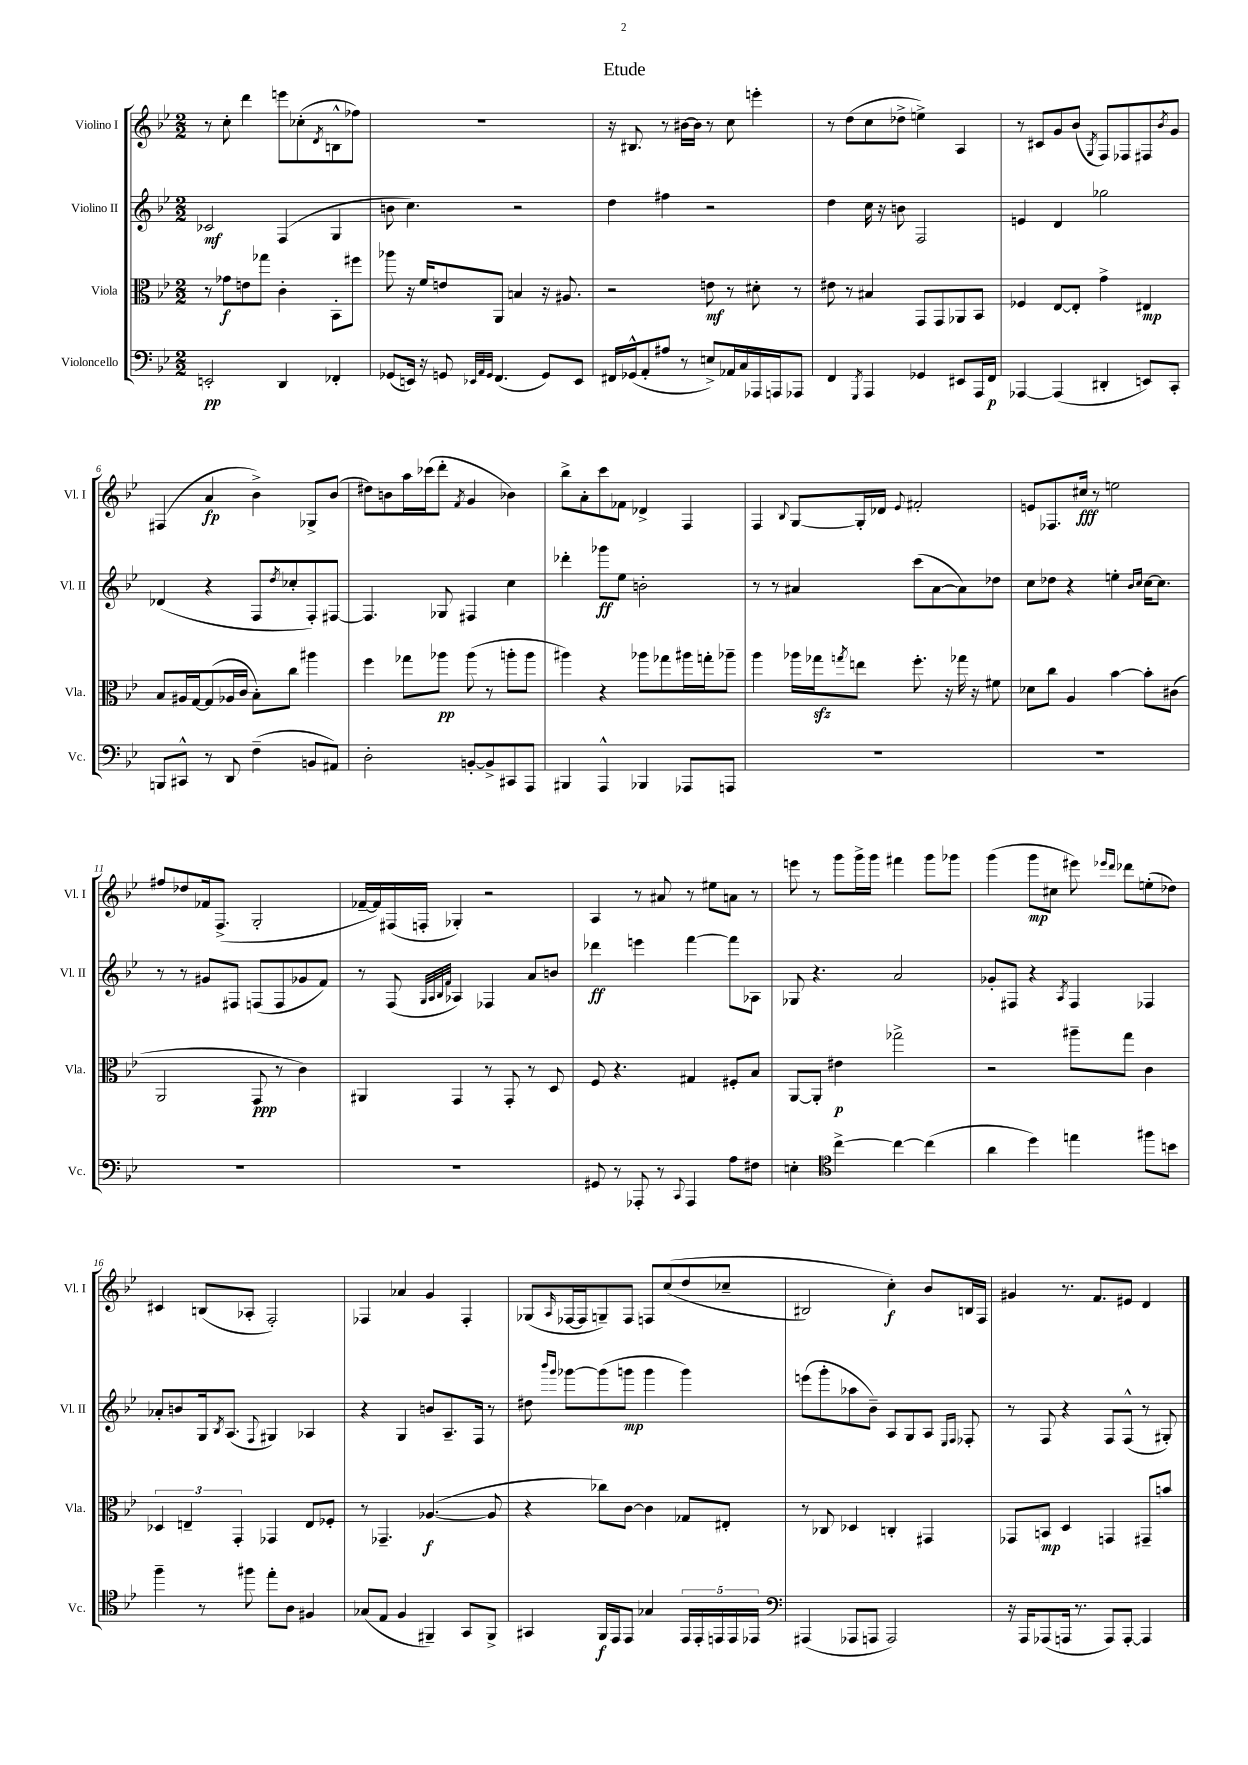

**kern	**dynam	**kern	**dynam	**kern	**dynam	**kern	**dynam
*part4	*part4	*part3	*part3	*part2	*part2	*part1	*part1
*staff4	*staff4	*staff3	*staff3	*staff2	*staff2	*staff1	*staff1
*I"Violoncello	*	*I"Viola	*	*I"Violino II	*	*I"Violino I	*
*I'Vc.	*	*I'Vla.	*	*I'Vl. II	*	*I'Vl. I	*
*clefF4	*	*clefC3	*	*clefG2	*	*clefG2	*
*k[b-e-]	*	*k[b-e-]	*	*k[b-e-]	*	*k[b-e-]	*
*M2/2	*	*M2/2	*	*M2/2	*	*M2/2	*
=1	=1	=1	=1	=1	=1	=1	=1
2EEn'/	pp	8r	.	2c-X/	mf	8r	.
.	.	8g-X\L	f	.	.	8cc'\	.
.	.	8en\	.	.	.	4ddd\	.
.	.	8gg-X\J	.	.	.	.	.
4DD/	.	4c'\	.	(4F/	.	8eeen\L	.
.	.	.	.	.	.	(8cc-X'\	.
.	.	.	.	.	.	8qd/	.
4FF-X'/	.	8BB-'\L	.	4G/	.	8Bn^^\	.
.	.	8ff#X\J	.	.	.	8ff-X\J)	.
=2	=2	=2	=2	=2	=2	=2	=2
(8GG-X/L	.	8aa-X\	.	8bn\	.	1r	.
16EEn/Jk)	.	16r	.	4.cc\)	.	.	.
16r	.	16f/KL	.	.	.	.	.
8GGn/	.	8en/	.	.	.	.	.
32qqEE-X/LLL	.	.	.	.	.	.	.
32qqAA/	.	.	.	.	.	.	.
32qqGG/JJJ	.	.	.	.	.	.	.
(4.FF/	.	8AA/J	.	.	.	.	.
.	.	4Bn/	.	2r	.	.	.
8GG/L)	.	16r	.	.	.	.	.
.	.	8.A#X/	.	.	.	.	.
8EE-/J	.	.	.	.	.	.	.
=3	=3	=3	=3	=3	=3	=3	=3
16FF#X/LL	.	2r	.	4dd\	.	16r	.
(16GG-X^^/J	.	.	.	.	.	8.B#X/	.
8AA'/	.	.	.	.	.	.	.
8A#X/J	.	.	.	4ff#X\	.	8r	.
8r	.	.	.	.	.	[16b#X\LL	.
.	.	.	.	.	.	16b#\JJ]	.
8En^/L)	.	8en\	mf	2r	.	8r	.
16AA-X/L	.	8r	.	.	.	8cc\	.
16C/	.	.	.	.	.	.	.
16AAA-X/	.	8d#X'\	.	.	.	4eeen'\	.
16AAAn/J	.	.	.	.	.	.	.
8AAA-X/J	.	8r	.	.	.	.	.
=4	=4	=4	=4	=4	=4	=4	=4
4FF/	.	8e#X\	.	4dd\	.	8r	.
.	.	8r	.	.	.	(8dd\L	.
8qGGG/	.	.	.	.	.	.	.
4AAA/	.	4B#X/	.	16cc\	.	8cc\	.
.	.	.	.	16r	.	.	.
.	.	.	.	8bn\	.	8dd-X^\J	.
4GG-X/	.	8GG/L	.	2F/	.	4een^\)	.
.	.	8GG/	.	.	.	.	.
8EE#X/L	.	8AA-X/	.	.	.	4A/	.
16AAA/L	.	8BB-/J	.	.	.	.	.
16FF/JJ	p	.	.	.	.	.	.
=5	=5	=5	=5	=5	=5	=5	=5
[4AAA-X/	.	4F-X/	.	4en/	.	8r	.
.	.	.	.	.	.	8c#X/L	.
(4AAA-/]	.	[8E-/L	.	4d/	.	8g/	.
.	.	8E-'/J]	.	.	.	(8b-/J	.
.	.	.	.	.	.	8qG/	.
4DD#X'/	.	4g^\	.	2gg-X\	.	8F/L)	.
.	.	.	.	.	.	8F-X/	.
8EEn/L)	.	4E#X/	mp	.	.	8F#X/	.
.	.	.	.	.	.	8qb-/	.
8CC'/J	.	.	.	.	.	8g/J	.
!!LO:LB:g=z
=6	=6	=6	=6	=6	=6	=6	=6
8BBBn/L	.	8B-/L	.	(4d-X/	.	(4F#X/	.
8CC#X^^/J	.	16A#X/L	.	.	.	.	.
.	.	[16G/J	.	.	.	.	.
8r	.	(8G/]	.	4r	.	4a/	fp
8DD/	.	16A-X/L	.	.	.	.	.
.	.	16c/JJ	.	.	.	.	.
(4F~\	.	8B-'\L)	.	8F/L	.	4b-^\)	.
.	.	.	.	8qdd/	.	.	.
.	.	8cc\J	.	8cc-X'/	.	.	.
8BBn/L	.	4aa#X\	.	8F'/)	.	8G-X^/L	.
8AA#X/J)	.	.	.	[8F#X/J	.	(8b-/J	.
=7	=7	=7	=7	=7	=7	=7	=7
2D'\	.	4ff\	.	4.F#/]	.	8dd#X\L)	.
.	.	.	.	.	.	8bn\	.
.	.	8gg-X\L	.	.	.	16aa\L	.
.	.	.	.	.	.	(16ccc-X\J	.
.	.	8aa-X\J	pp	8G-X/	.	8ddd'\J	.
.	.	.	.	.	.	8qf/	.
[8BBn'/L	.	(8aa-\	.	4F#X/	.	4g/	.
8BB^/]	.	8r	.	.	.	.	.
8CC#X/	.	8aan'\L	.	4cc\	.	4b-X\)	.
8AAA/J	.	8aa\J	.	.	.	.	.
=8	=8	=8	=8	=8	=8	=8	=8
4BBB#X/	.	4aa#X\)	.	4ddd-X'\	.	8bb-^\L	.
.	.	.	.	.	.	8a'\	.
4AAA^^/	.	4r	.	8ggg-X\L	ff	8ccc\	.
.	.	.	.	8ee-\J	.	8f-X\J	.
4BBB-X/	.	8aa-X\L	.	2bn'\	.	4d-X^/	.
.	.	8gg-X\	.	.	.	.	.
8AAA-X/L	.	16aa#X\L	.	.	.	4F/	.
.	.	16ggn'\J	.	.	.	.	.
8AAAn/J	.	8aa-X~\J	.	.	.	.	.
=9	=9	=9	=9	=9	=9	=9	=9
1r	.	4aa\	.	8r	.	4F/	.
.	.	.	.	8r	.	.	.
.	.	.	.	.	.	8qqB-/	.
.	.	16aa-X\LL	.	4a#X/	.	[8G/L	.
.	.	16gg-Xzz\J	.	.	.	.	.
.	.	8qggn/	.	.	.	.	.
.	.	8een\J	.	.	.	16G'/L]	.
.	.	.	.	.	.	16d-X/JJ	.
.	.	.	.	.	.	8qqe-/	.
.	.	8.ff'\	.	(8ccc\L	.	2f#X'/	.
.	.	.	.	[8a#\	.	.	.
.	.	16r	.	.	.	.	.
.	.	16gg-X\	.	8a#\])	.	.	.
.	.	16r	.	.	.	.	.
.	.	8f#X\	.	8dd-X\J	.	.	.
=10	=10	=10	=10	=10	=10	=10	=10
1r	.	8d-X\L	.	8cc\L	.	8en/L	.
.	.	8cc\J	.	8dd-X\J	.	8.F-X/	.
.	.	4A/	.	4r	.	.	.
.	.	.	.	.	.	16cc#X/Jk	fff
.	.	.	.	.	.	8r	.
.	.	[4b-\	.	4een'\	.	2een\	.
.	.	.	.	16qqb-/LL	.	.	.
.	.	.	.	16qqcc/JJ	.	.	.
.	.	8b-'\L]	.	[16cc\KL	.	.	.
.	.	.	.	8.cc\J]	.	.	.
.	.	(8c#X\J	.	.	.	.	.
!!LO:LB:g=z
=11	=11	=11	=11	=11	=11	=11	=11
1r	.	2AA/	.	8r	.	8ff#X/L	.
.	.	.	.	8r	.	8dd-X/	.
.	.	.	.	8g#X/L	.	16f-X/k	.
.	.	.	.	.	.	(8.F^/J	.
.	.	.	.	8F#X/J	.	.	.
.	.	8GG/	ppp	(8Fn/L	.	2G'/	.
.	.	8r	.	8F/	.	.	.
.	.	4c\)	.	8g-X/	.	.	.
.	.	.	.	8f/J)	.	.	.
=12	=12	=12	=12	=12	=12	=12	=12
1r	.	4AA#X/	.	8r	.	[16f-X~/LL	.
.	.	.	.	.	.	16f-/])	.
.	.	.	.	(8F/	.	(16F#X/	.
.	.	.	.	.	.	16Fn'/JJ	.
.	.	.	.	32qqG/LLL	.	.	.
.	.	.	.	32qqA/	.	.	.
.	.	.	.	32qqB-/	.	.	.
.	.	.	.	32qqf/JJJ	.	.	.
.	.	4GG/	.	4A-X/)	.	4G-X'/)	.
.	.	8r	.	4F-X/	.	2r	.
.	.	8GG'/	.	.	.	.	.
.	.	8r	.	8a/L	.	.	.
.	.	8D/	.	8bn/J	.	.	.
=13	=13	=13	=13	=13	=13	=13	=13
8GG#X/	.	8F/	.	4ddd-X\	ff	4A/	.
8r	.	4.r	.	.	.	.	.
8AAA-X'/	.	.	.	4eeen\	.	8r	.
8r	.	.	.	.	.	8a#X/	.
8qqCC/	.	.	.	.	.	.	.
4AAA-/	.	4G#X/	.	[4fff\	.	8r	.
.	.	.	.	.	.	8ee#X\L	.
8A\L	.	8F#X'/L	.	8fff\L]	.	8an\J	.
8F#X\J	.	8B-/J	.	8A-X\J	.	8r	.
=14	=14	=14	=14	=14	=14	=14	=14
4En'\	.	[8AA/L	.	8G-X/	.	8eeen\	.
.	.	8AA'/J]	.	4.r	.	8r	.
*clefC4	*	*	*	*	*	*	*
[4cc^\	.	4e#X\	p	.	.	8ggg\L	.
.	.	.	.	.	.	16ggg^\L	.
.	.	.	.	.	.	16ggg\JJ	.
4cc\_	.	2gg-X^\	.	2a/	.	4fff#X\	.
(4cc\]	.	.	.	.	.	8ggg\L	.
.	.	.	.	.	.	8ggg-X\J	.
=15	=15	=15	=15	=15	=15	=15	=15
4a\	.	2r	.	8g-X'/L	.	(4ggg\	.
.	.	.	.	8F#X/J	.	.	.
4dd\)	.	.	.	4r	.	8ggg\L	mp
.	.	.	.	.	.	8cc#X\J	.
.	.	.	.	8qA/	.	.	.
4een\	.	8aa#X~\L	.	4F#/	.	8eee#X\)	.
.	.	.	.	.	.	16qqeee-X/LL	.
.	.	.	.	.	.	16qqddd/JJ	.
.	.	8gg\J	.	.	.	8ddd-X\L	.
8ff#X\L	.	4c\	.	4F-X/	.	(8een'\	.
8bn\J	.	.	.	.	.	8dd-X\J)	.
!!LO:LB:g=z
=16	=16	=16	=16	=16	=16	=16	=16
4ff~\	.	6D-X/	.	8a-X'/L	.	4c#X/	.
.	.	.	.	8bn/	.	.	.
.	.	6En~/	.	.	.	.	.
8r	.	.	.	16G/k	.	(8Bn/L	.
.	.	.	.	8qB-/	.	.	.
.	.	.	.	(8.A/J	.	.	.
.	.	6GG'/	.	.	.	.	.
8ff#X\	.	.	.	.	.	8A-X'/J	.
.	.	.	.	8qqF/	.	.	.
8ee-'\L	.	4GG-X/	.	4G#X/)	.	2F'/)	.
8A\J	.	.	.	.	.	.	.
4F#X/	.	8E/L	.	4A-X/	.	.	.
.	.	8F-X'/J	.	.	.	.	.
=17	=17	=17	=17	=17	=17	=17	=17
(8G-X/L	.	8r	.	4r	.	4F-X/	.
8E-/J	.	4.GG-X~/	.	.	.	.	.
4F/	.	.	.	4G/	.	4a-X/	.
4FF#X~/)	.	([4.A-X/	f	8bn/L	.	4g/	.
.	.	.	.	8.A~/	.	.	.
8GG/L	.	.	.	.	.	4F-'/	.
.	.	.	.	16F/Jk	.	.	.
8FF#^/J	.	8A-/]	.	8r	.	.	.
=18	=18	=18	=18	=18	=18	=18	=18
4GG#X/	.	4r	.	8dd#X\	.	(8G-X/L	.
.	.	.	.	16qqbbb-/LL	.	.	.
.	.	.	.	16qqggg/JJ	.	16qqA/	.
.	.	.	.	[8ggg-X\L	.	[16F-X/L	.
.	.	.	.	.	.	16F-/J]	.
16FF/LL	f	8cc-X\L)	.	(8ggg-\]	.	8Gn~/)	.
16EE-/J	.	.	.	.	.	.	.
8EE-/J	.	[8c\J	.	8gggn\J	mp	8F-/J	.
4G-X/	.	4c\]	.	4ggg\	.	8Fn/L	.
.	.	.	.	.	.	((8cc/	.
20EE-/LL	.	8G-X/L	.	4ggg\)	.	8dd/	.
20EE-'/	.	.	.	.	.	.	.
20EEn/	.	.	.	.	.	.	.
.	.	8E#X'/J	.	.	.	8cc-X~/J	.
20EE/	.	.	.	.	.	.	.
20EE-X/JJ	.	.	.	.	.	.	.
=19	=19	=19	=19	=19	=19	=19	=19
*clefF4	*	*	*	*	*	*	*
(4AAA#X/	.	8r	.	(8eeen\L	.	2B#X/)	.
.	.	8C-X/	.	8ggg'\	.	.	.
8AAA-X/L	.	4D-X/	.	8aa-X\	.	.	.
8AAAn/J	.	.	.	8b-~\J)	.	.	.
2AAA/)	.	4Cn'/	.	8A/L	.	4cc'\)	f
.	.	.	.	8G/	.	.	.
.	.	4GG#X/	.	8A/J	.	8b-/L	.
.	.	.	.	16qqE-/LL	.	.	.
.	.	.	.	16qqF/JJ	.	.	.
.	.	.	.	8F-X'/	.	16Bn/L	.
.	.	.	.	.	.	16F/JJ	.
=20	=20	=20	=20	=20	=20	=20	=20
16r	.	8GG-X/L	.	8r	.	4g#X/	.
16AAA/KL	.	.	.	.	.	.	.
(8AAA-X/	.	8BBn/J	mp	8F/	.	.	.
16AAAn/Jk	.	4D/	.	4r	.	8.r	.
8.r	.	.	.	.	.	.	.
.	.	.	.	.	.	8.f/L	.
8AAA/L)	.	4GGn/	.	8F/L	.	.	.
[8AAA'/J	.	.	.	(8F^^/J	.	8e#X/J	.
4AAA/]	.	8GG#X~/L	.	8r	.	4d/	.
.	.	8bn/J	.	8G#X'/)	.	.	.
==	==	==	==	==	==	==	==
*-	*-	*-	*-	*-	*-	*-	*-
